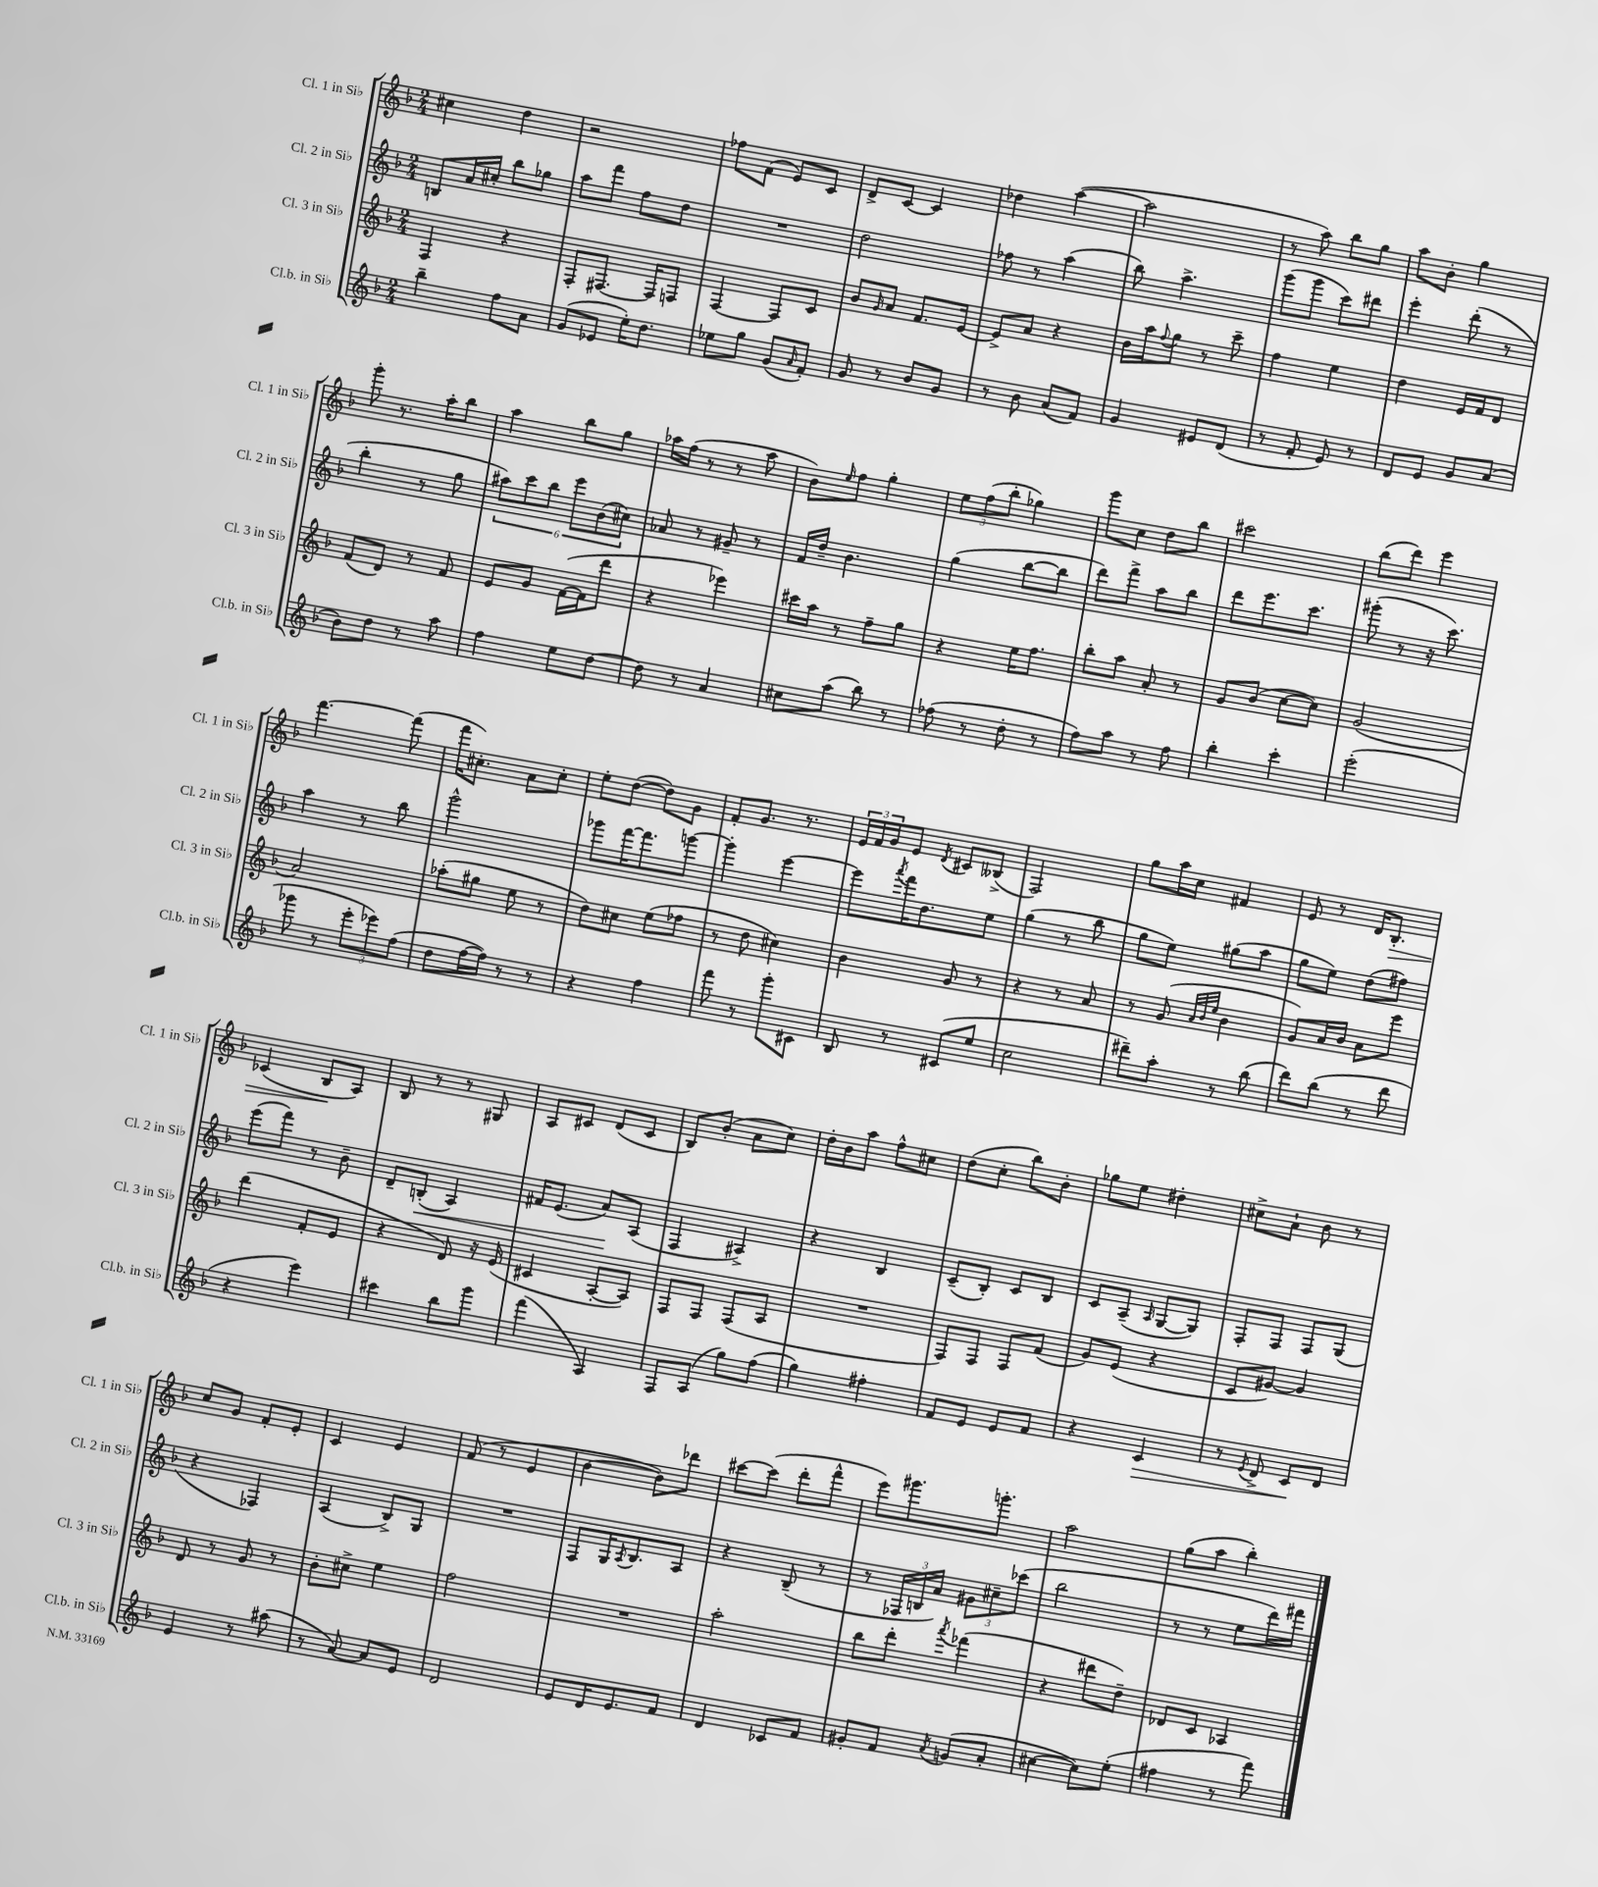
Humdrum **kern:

**kern	**kern	**kern	**kern
*staff4	*staff3	*staff2	*staff1
*clefG2	*clefG2	*clefG2	*clefG2
*k[b-]	*k[b-]	*k[b-]	*k[b-]
*M2/4	*M2/4	*M2/4	*M2/4
4bb-~	4F	8B	4cc#
.	.	16a	.
.	.	16cc#'	.
8ff	4r	8bb-	4dd
8a	.	8gg-	.
=	=	=	=
(8g	8F'	8aa	2r
8e-	[8.F#	8fff	.
16ee')	.	8ff	.
8.dd	16F#]	.	.
.	8F	8dd	.
=	=	=	=
8ee-	[4F	2r	8ff-
8gg	.	.	(8f
(8g	8F]	.	8e)
16qqa	.	.	.
8f')	8c	.	8c
=	=	=	=
8g	8b-	2dd	8d^
.	16qqg	.	.
8r	8a	.	[8c
8b-	8.f	.	4c]
8g	.	.	.
.	[16e	.	.
=	=	=	=
8r	8e^]	8ff-	4dd-
8b-	8a	8r	.
(8a	4r	(4aa	([4aa
8f)	.	.	.
=	=	=	=
4g	16b-	8bb-)	2aa]
.	16aa	.	.
.	8qqff	.	.
.	8gg	4.aa^	.
8e#	8r	.	.
(8d	8ccc~	.	.
=	=	=	=
8r	4ff	(8ggg	8r
8f'	.	8ggg	8aa)
8e)	4ee	8ccc)	8bb-
8r	.	8ddd#	8gg
=	=	=	=
8d	4dd	4eee'	8aa
8e	.	.	8b-'
8g	16e	(8ddd'	4gg
.	16f	.	.
(8a	8d	8r	.
=	=	=	=
8b-)	(8f	4bb-'	8ggg'
8dd	8d)	.	8.r
8r	8r	8r	.
.	.	.	16aa'
8aa	8f	8gg	8bb-
=	=	=	=
4ff	8e	12aa#)	4aa
.	.	12ccc	.
.	8g	.	.
.	.	12bb-	.
8ee	([16f	12eee	8bb-
.	16f]	.	.
.	.	(12b-	.
[8dd	8ddd	.	8gg
.	.	12cc#)	.
=	=	=	=
8dd]	4r	8a-	16aa-
.	.	.	(16ff
8r	.	8r	8r
4a	4eee-)	8g#~	8r
.	.	8r	8aa-
=	=	=	=
8cc#	16ccc#	16f	8b-)
.	16aa	16dd~	.
.	.	.	16qqee
(8aa	8r	4.b-	8ff
8bb-)	8ff~	.	4gg'
8r	8gg	.	.
=	=	=	=
(8ff-	4r	(4gg	12ee
.	.	.	(12ff
8r	.	.	.
.	.	.	12bb-'
8dd'	16ee	[8bb-	4gg-)
.	8.ff	.	.
8r	.	8bb-]	.
=	=	=	=
8ff)	8bb-'	8ddd)	8ggg
8aa	8aa	8fff^	8cc
8r	8a'	8aa	8dd
8ff	8r	8bb-	8bb-
=	=	=	=
4bb-'	8g	8ddd	2ccc#
.	(8b-	8.eee	.
4ccc'	[8cc	.	.
.	.	8.ccc	.
.	8cc])	.	.
=	=	=	=
(2eee'	(2g	(8ggg#'	(8bb-
.	.	8r	8ddd)
.	.	16r	4eee
.	.	8.ccc)	.
=	=	=	=
8ggg-	2a)	4aa	[4.fff
8r	.	.	.
12eee'	.	8r	.
12eee-)	.	.	.
.	.	8bb-	(8fff]
(12ff	.	.	.
=	=	=	=
8dd	(8aa-'	2ggg^^	16fff
.	.	.	8.cc#')
[16ff	8gg#	.	.
16ff])	.	.	.
8r	8ee	.	8a
8r	8r	.	8cc#'
=	=	=	=
4r	8dd)	8ggg-	8ee'
.	8cc#	[16fff	([8dd
.	.	8.fff]	.
4ff	(8ee	.	8dd])
.	8ff-	[8ggg	8g
=	=	=	=
8fff	8r	4ggg']	8f'
8r	8dd	.	8.g
8ggg'	4cc#)	[4eee	.
.	.	.	8.r
8c#	.	.	.
=	=	=	=
8B-	4b-	8eee]	24e
.	.	.	24f
.	.	.	24g
.	.	8qaaa	.
8r	.	16fff	8e
.	.	8.dd	.
.	.	.	8qd
(8c#	8g	.	8c#
8ee	8r	8ee	(8B--^
=	=	=	=
2cc	4r	(4gg	2F)
.	8r	8r	.
.	8a	8bb-	.
=	=	=	=
8ddd#~)	8r	8gg	8gg
8aa'	(8g	8ee)	16aa
.	.	.	16cc
.	32qqa	.	.
.	32qqb-	.	.
.	32qqee	.	.
8r	4b-	(8gg#	4f#
(8bb-	.	8aa	.
=	=	=	=
8ddd)	8g)	8gg	8e
(8bb-	16a	8ee)	8r
.	16b-	.	.
8r	8a	(8dd	16d
.	.	.	8.B-'
8ddd	8eee	8ff#)	.
=	=	=	=
4r	(4ddd	(8eee	(4c-
.	.	8fff)	.
4eee)	8f'	8r	8B-
.	8e	8b-~	8A)
=	=	=	=
4ccc#	4r	8d~	8B-
.	.	(8B'	8r
8bb-	8d)	4A)	8r
8ggg	16r	.	8G#
.	(16e	.	.
=	=	=	=
(4fff	4c#	16f#	8A
.	.	(8.e	.
.	.	.	8c#
4A)	[8A'	8a)	(8d
.	8A])	(8A	8c#
=	=	=	=
8F	8F	4F	8B-)
(8A	8F	.	(8b-'
8gg)	(8F	4A#^)	8a
(8ff	8A	.	8cc)
=	=	=	=
4gg)	2r	4r	16dd'
.	.	.	16b-
.	.	.	8aa
4ff#'	.	4B-	8ff^^
.	.	.	8cc#
=	=	=	=
8f	8F)	(8c~	(8dd
8e	8F	8B-')	8cc'
8e	8F	8c	8bb-)
8f	(8f	8B-	8b-'
=	=	=	=
4r	8g)	8c	8gg-
.	(8e	(8A~	8ee
.	.	16qqA	.
4c	4r	[8G	4dd#'
.	.	8G])	.
=	=	=	=
8r	8c	8F'	8cc#^
8qe	.	.	.
8d^	[8g#)	8F	8a`
8c	4g#]	8F	8b-
8d	.	(8G	8r
=	=	=	=
4e	8d	4r	8cc
.	8r	.	8g
8r	8g	4F-)	8f'
(8aa#	8r	.	8e'
=	=	=	=
8r	8b-'	(4A	4c
[8a)	8cc#^	.	.
8a]	4ee	8B-^)	4e
8e	.	8G	.
=	=	=	=
2d	2ff	2r	(8f
.	.	.	8r
.	.	.	4e
=	=	=	=
8e	2r	8F	[4b-
16d	.	16G	.
.	.	8qA	.
8.e	.	8.B-	.
.	.	.	8b-])
8f	.	8A	8ddd-
=	=	=	=
4d	2aa'	4r	[8ccc#
.	.	.	(8ccc#]
8c-	.	(8B-~	8ddd'
8f	.	8r	8fff^^
=	=	=	=
8g#'	8bb-	8r	8eee)
8f	8ddd'	24F-	8.ggg#
.	.	24B	.
.	.	24a)	.
8qa	8qaaa	.	.
(8g	(4fff-	12g#	.
.	.	.	8.ggg'
.	.	12cc#~	.
8a'	.	.	.
.	.	(12ccc-	.
=	=	=	=
[4cc#	4r	2bb-	2aa
8cc#])	8ddd#	.	.
(8ee'	8dd~)	.	.
=	=	=	=
4ff#	8d-	8r	(8gg
.	8c	8r	8aa
8r	4A-	8ee	4bb-')
8fff)	.	16ddd)	.
.	.	16fff#	.
==	==	==	==
*-	*-	*-	*-
